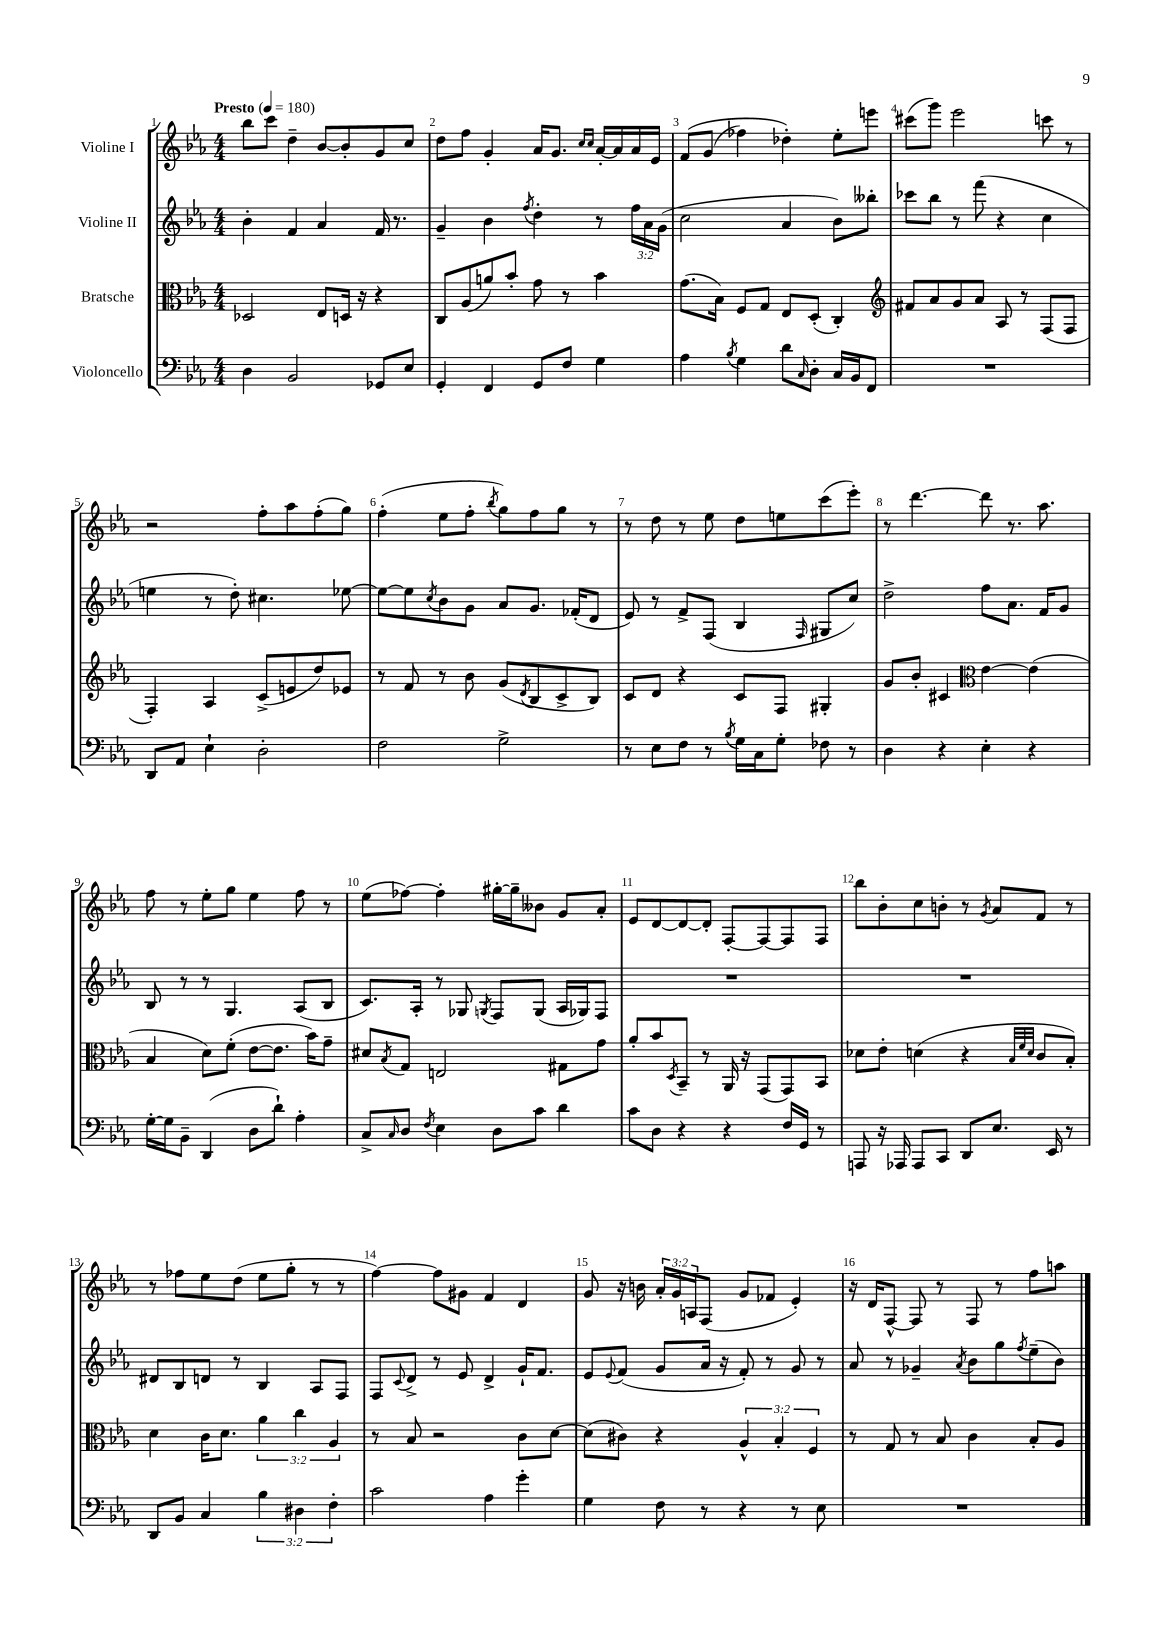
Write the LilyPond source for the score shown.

<<
\new StaffGroup <<
\new Staff = "s0" \with { instrumentName = "Violine I" } {
    \clef treble \key ees \major \numericTimeSignature \time 4/4 \override Staff.TupletNumber.text = #tuplet-number::calc-fraction-text \tempo "Presto" 4 = 180
    bes''8 c'''8 d''4-- bes'8~ bes'8-. g'8 c''8 |
    d''8 f''8 g'4-. aes'16 g'8. \grace { c''16 c''16 } aes'16~-. aes'16 aes'16 ees'16 |
    f'8\( g'8( fes''4) des''4-.\) ees''8-. e'''8 |
    cis'''8( g'''8) ees'''2 c'''8 r8 |
    r2 f''8-. aes''8 f''8-.( g''8) |
    f''4-.( ees''8 f''8-. \acciaccatura { bes''8 } g''8) f''8 g''8 r8 |
    r8 d''8 r8 ees''8 d''8 e''8 c'''8( ees'''8-.) |
    r8 d'''4.~ d'''8 r8. aes''8. |
    f''8 r8 ees''8-. g''8 ees''4 f''8 r8 |
    ees''8( fes''8~) fes''4-. gis''16~-. gis''16-- beses'8 g'8 aes'8-. |
    ees'8 d'8~ d'8~ d'8-. f8~-. f8~ f8 f8 |
    bes''8 bes'8-. c''8 b'8-. r8 \acciaccatura { g'8 } aes'8 f'8 r8 |
    r8 fes''8 ees''8 d''8( ees''8 g''8-. r8 r8 |
    f''4~) f''8 gis'8 f'4 d'4 |
    g'8 r16 b'16 \tuplet 3/2 { aes'16-. g'16 a16 } f8( g'8 fes'8 ees'4-.) |
    r16 d'16 f8~-^ f8 r8 f8 r8 f''8 a''8 \bar "|." |
}
\new Staff = "s1" \with { instrumentName = "Violine II" } {
    \clef treble \key ees \major \numericTimeSignature \time 4/4 \override Staff.TupletNumber.text = #tuplet-number::calc-fraction-text
    bes'4-. f'4 aes'4 f'16 r8. |
    g'4-- bes'4 \acciaccatura { f''8 } d''4-. r8 \tuplet 3/2 { f''16 aes'16 g'16( } |
    c''2 aes'4 bes'8) beses''8-. |
    ces'''8 bes''8 r8 f'''8( r4 c''4 |
    e''4 r8 d''8-.) cis''4. ees''8~ |
    ees''8~ ees''8 \acciaccatura { c''8 } bes'8 g'8 aes'8 g'8. fes'16-.( d'8 |
    ees'8) r8 f'8-> f8( bes4 \grace { f16 } gis8 c''8) |
    d''2-> f''8 aes'8. f'16 g'8 |
    bes8 r8 r8 g4. aes8( bes8 |
    c'8.) aes16-. r8 ges8 \acciaccatura { g8 } f8 g8( aes16 ges16) f8 |
    R1 |
    R1 |
    dis'8 bes8 d'8 r8 bes4 aes8 f8 |
    f8 \appoggiatura { c'8 } d'8-> r8 ees'8 d'4-> g'16-! f'8. |
    ees'8 \appoggiatura { ees'8 } f'8( g'8 aes'16 r16 f'8-.) r8 g'8 r8 |
    aes'8 r8 ges'4-- \acciaccatura { aes'8 } bes'8 g''8 \acciaccatura { f''8 } ees''8--( bes'8) \bar "|." |
}
\new Staff = "s2" \with { instrumentName = "Bratsche" } {
    \clef alto \key ees \major \numericTimeSignature \time 4/4 \override Staff.TupletNumber.text = #tuplet-number::calc-fraction-text
    des2 ees8 d16 r16 r4 |
    c8 aes8( a'8) bes'8-. g'8 r8 bes'4 |
    g'8.( bes16) f8 g8 ees8 d8-.( c4-.) |
    \clef treble fis'8 aes'8 g'8 aes'8 aes8 r8 f8( f8 |
    f4-.) aes4 c'8->( e'8 d''8) ees'8 |
    r8 f'8 r8 bes'8 g'8( \acciaccatura { d'8 } bes8 c'8-> bes8) |
    c'8 d'8 r4 c'8 f8 gis4-. |
    g'8 bes'8-. cis'4 \clef alto ees'4~ ees'4( |
    bes4 d'8) f'8-.( ees'8~ ees'8. bes'16) g'8-- |
    dis'8 \acciaccatura { bes8 } g8 e2 gis8 g'8 |
    aes'8-. bes'8 \acciaccatura { d8 } bes,8-- r8 aes,16 r16 g,8( g,8) bes,8 |
    des'8 ees'8-. d'4( r4 \grace { bes32 f'32 d'32 } c'8 bes8-.) |
    d'4 c'16 d'8. \tuplet 3/2 { aes'4 c''4 aes4 } |
    r8 bes8 r2 c'8 d'8~ |
    d'8( cis'8) r4 \tuplet 3/2 { aes4-^ bes4-. f4 } |
    r8 g8 r8 bes8 c'4 bes8-. aes8 \bar "|." |
}
\new Staff = "s3" \with { instrumentName = "Violoncello" } {
    \clef bass \key ees \major \numericTimeSignature \time 4/4 \override Staff.TupletNumber.text = #tuplet-number::calc-fraction-text
    d4 bes,2 ges,8 ees8 |
    g,4-. f,4 g,8 f8 g4 |
    aes4 \acciaccatura { bes8 } g4 d'8 \grace { c16 } d8-. c16 bes,16 f,8 |
    R1 |
    d,8 aes,8 ees4-! d2-. |
    f2 g2-> |
    r8 ees8 f8 r8 \acciaccatura { bes8 } g16 c16 g8-. fes8 r8 |
    d4 r4 ees4-. r4 |
    g16~-. g16 bes,8-- d,4( d8 d'8-!) aes4-. |
    c8-> \grace { c16 } d8 \acciaccatura { f8 } ees4 d8 c'8 d'4 |
    c'8 d8 r4 r4 f16 g,16 r8 |
    a,,8 r16 aes,,16 aes,,8 c,8 d,8 ees8. ees,16 r8 |
    d,8 bes,8 c4 \tuplet 3/2 { bes4 dis4 f4-. } |
    c'2 aes4 g'4-. |
    g4 f8 r8 r4 r8 ees8 |
    R1 \bar "|." |
}
>>
>>
\layout { \context { \Score \override BarNumber.break-visibility = ##(#f #t #t) barNumberVisibility = #all-bar-numbers-visible } }
